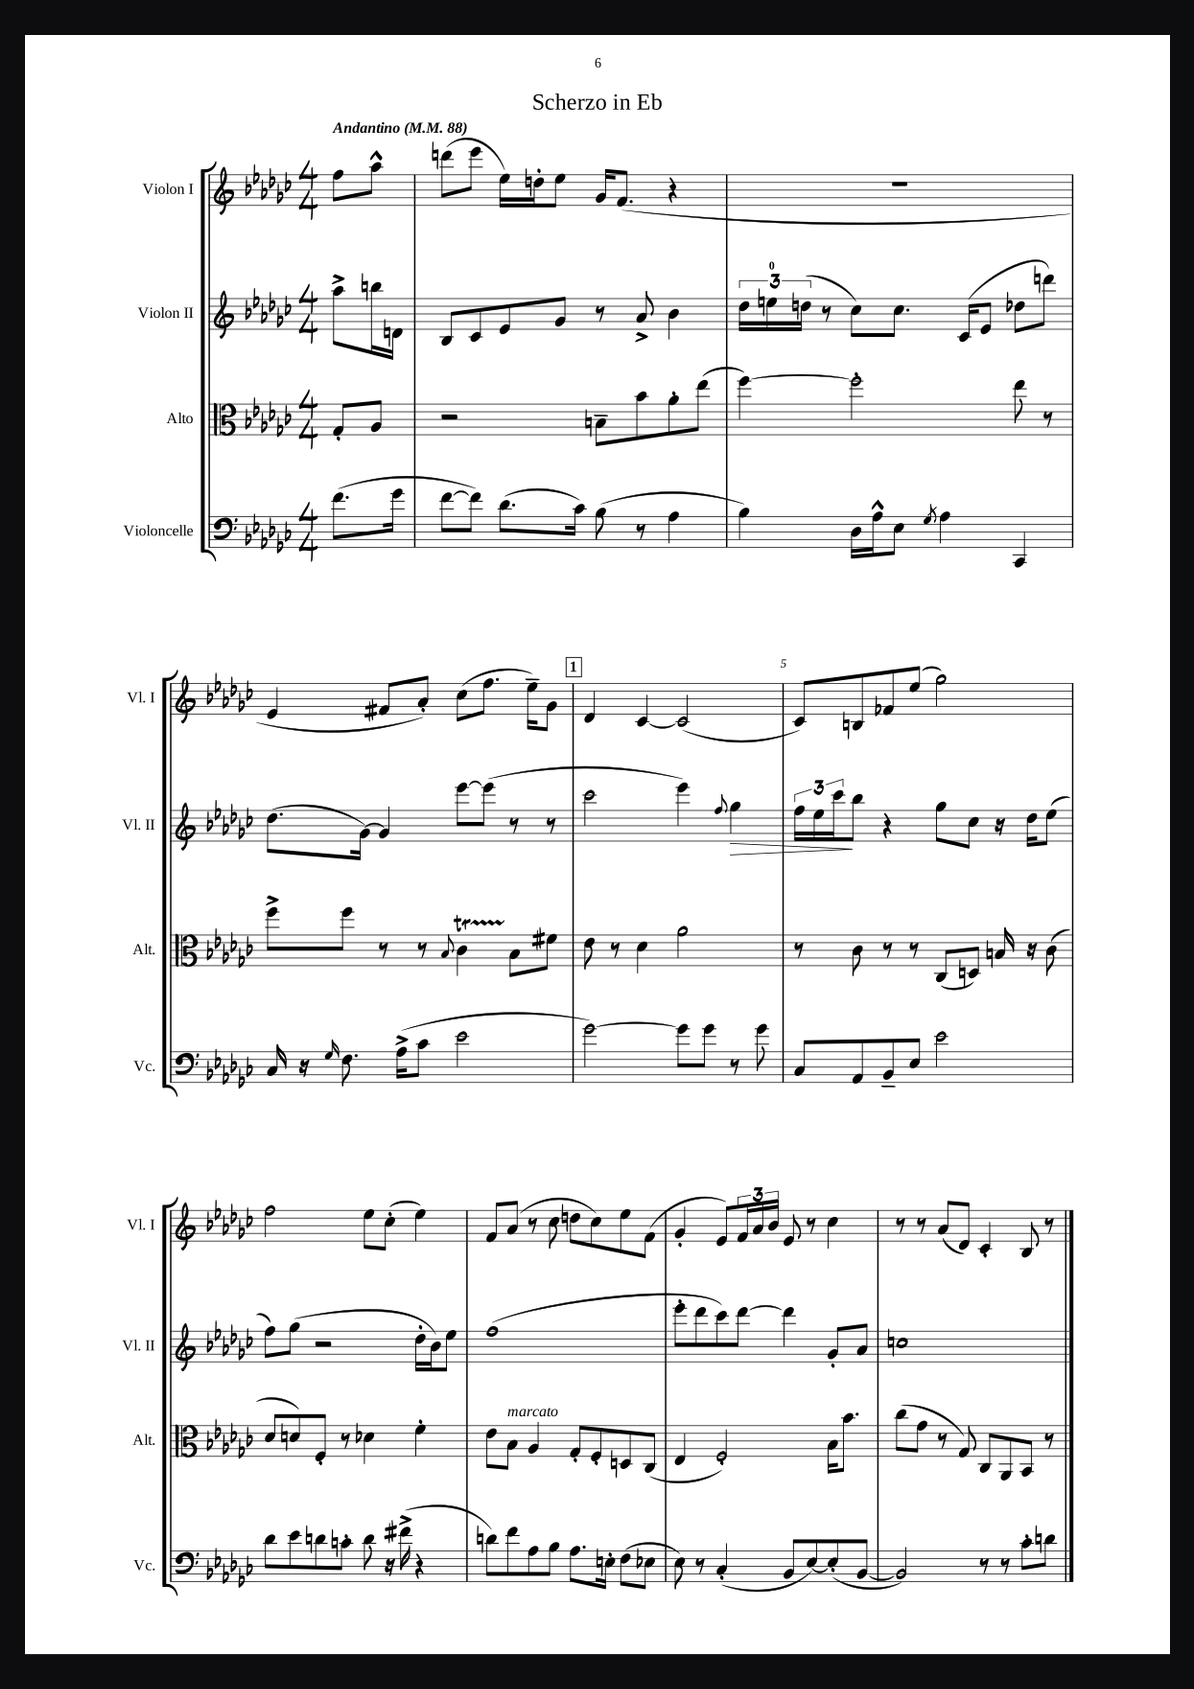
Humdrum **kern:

**kern	**kern	**kern	**dynam	**kern
*part4	*part3	*part2	*part2	*part1
*staff4	*staff3	*staff2	*staff2	*staff1
*I"Violoncelle	*I"Alto	*I"Violon II	*	*I"Violon I
*I'Vc.	*I'Alt.	*I'Vl. II	*	*I'Vl. I
*clefF4	*clefC3	*clefG2	*	*clefG2
*k[b-e-a-d-g-c-]	*k[b-e-a-d-g-c-]	*k[b-e-a-d-g-c-]	*	*k[b-e-a-d-g-c-]
*M4/4	*M4/4	*M4/4	*	*M4/4
*MM88	*MM88	*MM88	*	*MM88
=	=	=	=	=
!	!	!	!	!LO:TX:a:B:t=Andantino
(8.f\L	8G-'/L	8aa-^\L	.	8ff\L
.	8A-/J	16bbn\L	.	8aa-^^\J
16g-\Jk	.	16dn\JJ	.	.
=1	=1	=1	=1	=1
[8f\L	2r	8B-/L	.	(8dddn\L
8f\J])	.	8c-/	.	8eee-\J
(8.d-\L	.	8e-/	.	16ee-\LL)
.	.	.	.	16ddn'\J
.	.	8g-/J	.	8ee-\J
16c-\Jk)	.	.	.	.
(8B-\	8Bn~\L	8r	.	16g-/KL
.	.	.	.	(8.f/J
8r	8b-\	8a-^/	.	.
4A-\	8a-'\	4b-\	.	4r
.	(8ee-\J	.	.	.
=2	=2	=2	=2	=2
4B-\)	[4ff\)	24dd-\LL	.	1r
.	.	24een\	.	.
.	.	(24ddn\JJ	.	.
.	.	8r	.	.
16D-\LL	2ff'\]	8cc-\L)	.	.
16A-^^\J	.	.	.	.
8E-\J	.	8.cc-\J	.	.
8qG-/	.	.	.	.
4A-\	.	.	.	.
.	.	(16c-/KL	.	.
.	.	8e-/J	.	.
4CC-/	8ee-\	8dd-X\L	.	.
.	8r	8dddn\J)	.	.
!!LO:LB:g=z
=3	=3	=3	=3	=3
16C-/	8ff^\L	(8.dd-\L	.	4e-/
16r	.	.	.	.
16qqG-/	.	.	.	.
8.F\	8ff\J	.	.	.
.	.	[16g-\Jk)	.	.
.	8r	4g-/]	.	8f#X/L
(16A-^\KL	.	.	.	.
8c-\J	8r	.	.	8a-'/J)
.	8qqB-/	.	.	.
2e-\	4c-T\	[8eee-\L	.	(8cc-\L
.	.	(8eee-\J]	.	8.ff\J
.	8B-\L	8r	.	.
.	.	.	.	16ee-~\KL)
.	8f#X\J	8r	.	8g-\J
!!LO:REH:place=s1:t=1
=4	=4	=4	=4	=4
[2g-\)	8e-\	2ccc-\	.	4d-/
.	8r	.	.	.
.	4d-\	.	.	[4c-/
8g-\L]	2a-\	4eee-\)	.	(2c-/]
8g-\J	.	.	.	.
.	.	8qqff/	.	.
!	!	!	!LO:HP:b	!
8r	.	4gg-\	>	.
8g-\	.	.	.	.
=5	=5	=5	=5	=5
8C-/L	8r	24ff\LL	.	8c-/L)
.	.	24ee-\	.	.
.	.	24ccc-\J	.	.
8AA-/	8c-\	8bb-\J	]	8Bn/
8BB-~/	8r	4r	.	8f-X/
8E-/J	8r	.	.	(8ee-/J
2e-\	(8C-/L	8gg-\L	.	2gg-\)
.	8Dn/J)	8cc-\J	.	.
.	16Bn/	16r	.	.
.	16r	16dd-\KL	.	.
.	(8c-\	(8ee-\J	.	.
!!LO:LB:g=z
=6	=6	=6	=6	=6
8d-\L	8d-/L	8ff\L)	.	2ff\
8e-\	8dn/)	(8gg-\J	.	.
8dn\	8F'/J	2r	.	.
8cn'\J	8r	.	.	.
8d\	4d-X\	.	.	8ee-\L
16r	.	.	.	(8cc-'\J
(16f#X^\	.	.	.	.
4r	4f'\	16dd-'\LL	.	4ee-\)
.	.	16b-\J)	.	.
.	.	8ee-\J	.	.
=7	=7	=7	=7	=7
8dn\L)	8e-\L	(1ff	.	8f/L
!	!LO:TX:a:i:t=marcato	!	!	!
8f\	8B-\J	.	.	(8a-/J
8A-\	4A-/	.	.	8r
8B-\J	.	.	.	8cc-\
8.A-\L	8G-'/L	.	.	8ddn\L
.	8F'/	.	.	8cc-\)
16En'\Jk	.	.	.	.
(8F\L	8Dn/	.	.	8ee-\
8E-X\J	(8C-/J	.	.	(8f\J
=8	=8	=8	=8	=8
8E-\)	4E-/	8eee-'\L	.	4g-'/
8r	.	8ddd-\	.	.
(4C-'/	2F'/)	8ccc-\)	.	8e-/L)
.	.	[8ddd-\J	.	24f/L
.	.	.	.	24a-/
.	.	.	.	24b-/JJ
8BB-/L	.	4ddd-\]	.	8e-/
[8E-/)	.	.	.	8r
(8E-'/]	16B-\KL	8g-'/L	.	4cc-\
.	8.b-\J	.	.	.
[8BB-/J	.	8a-/J	.	.
=9	=9	=9	=9	=9
2BB-/])	(8cc-\L	1ccn	.	8r
.	8g-\J	.	.	8r
.	8r	.	.	(8a-/L
.	8G-/)	.	.	8d-/J)
8r	8C-/L	.	.	4c-'/
8r	8AA-/	.	.	.
8c-'\L	8BB-/J	.	.	8B-/
8dn\J	8r	.	.	8r
==	==	==	==	==
*-	*-	*-	*-	*-
